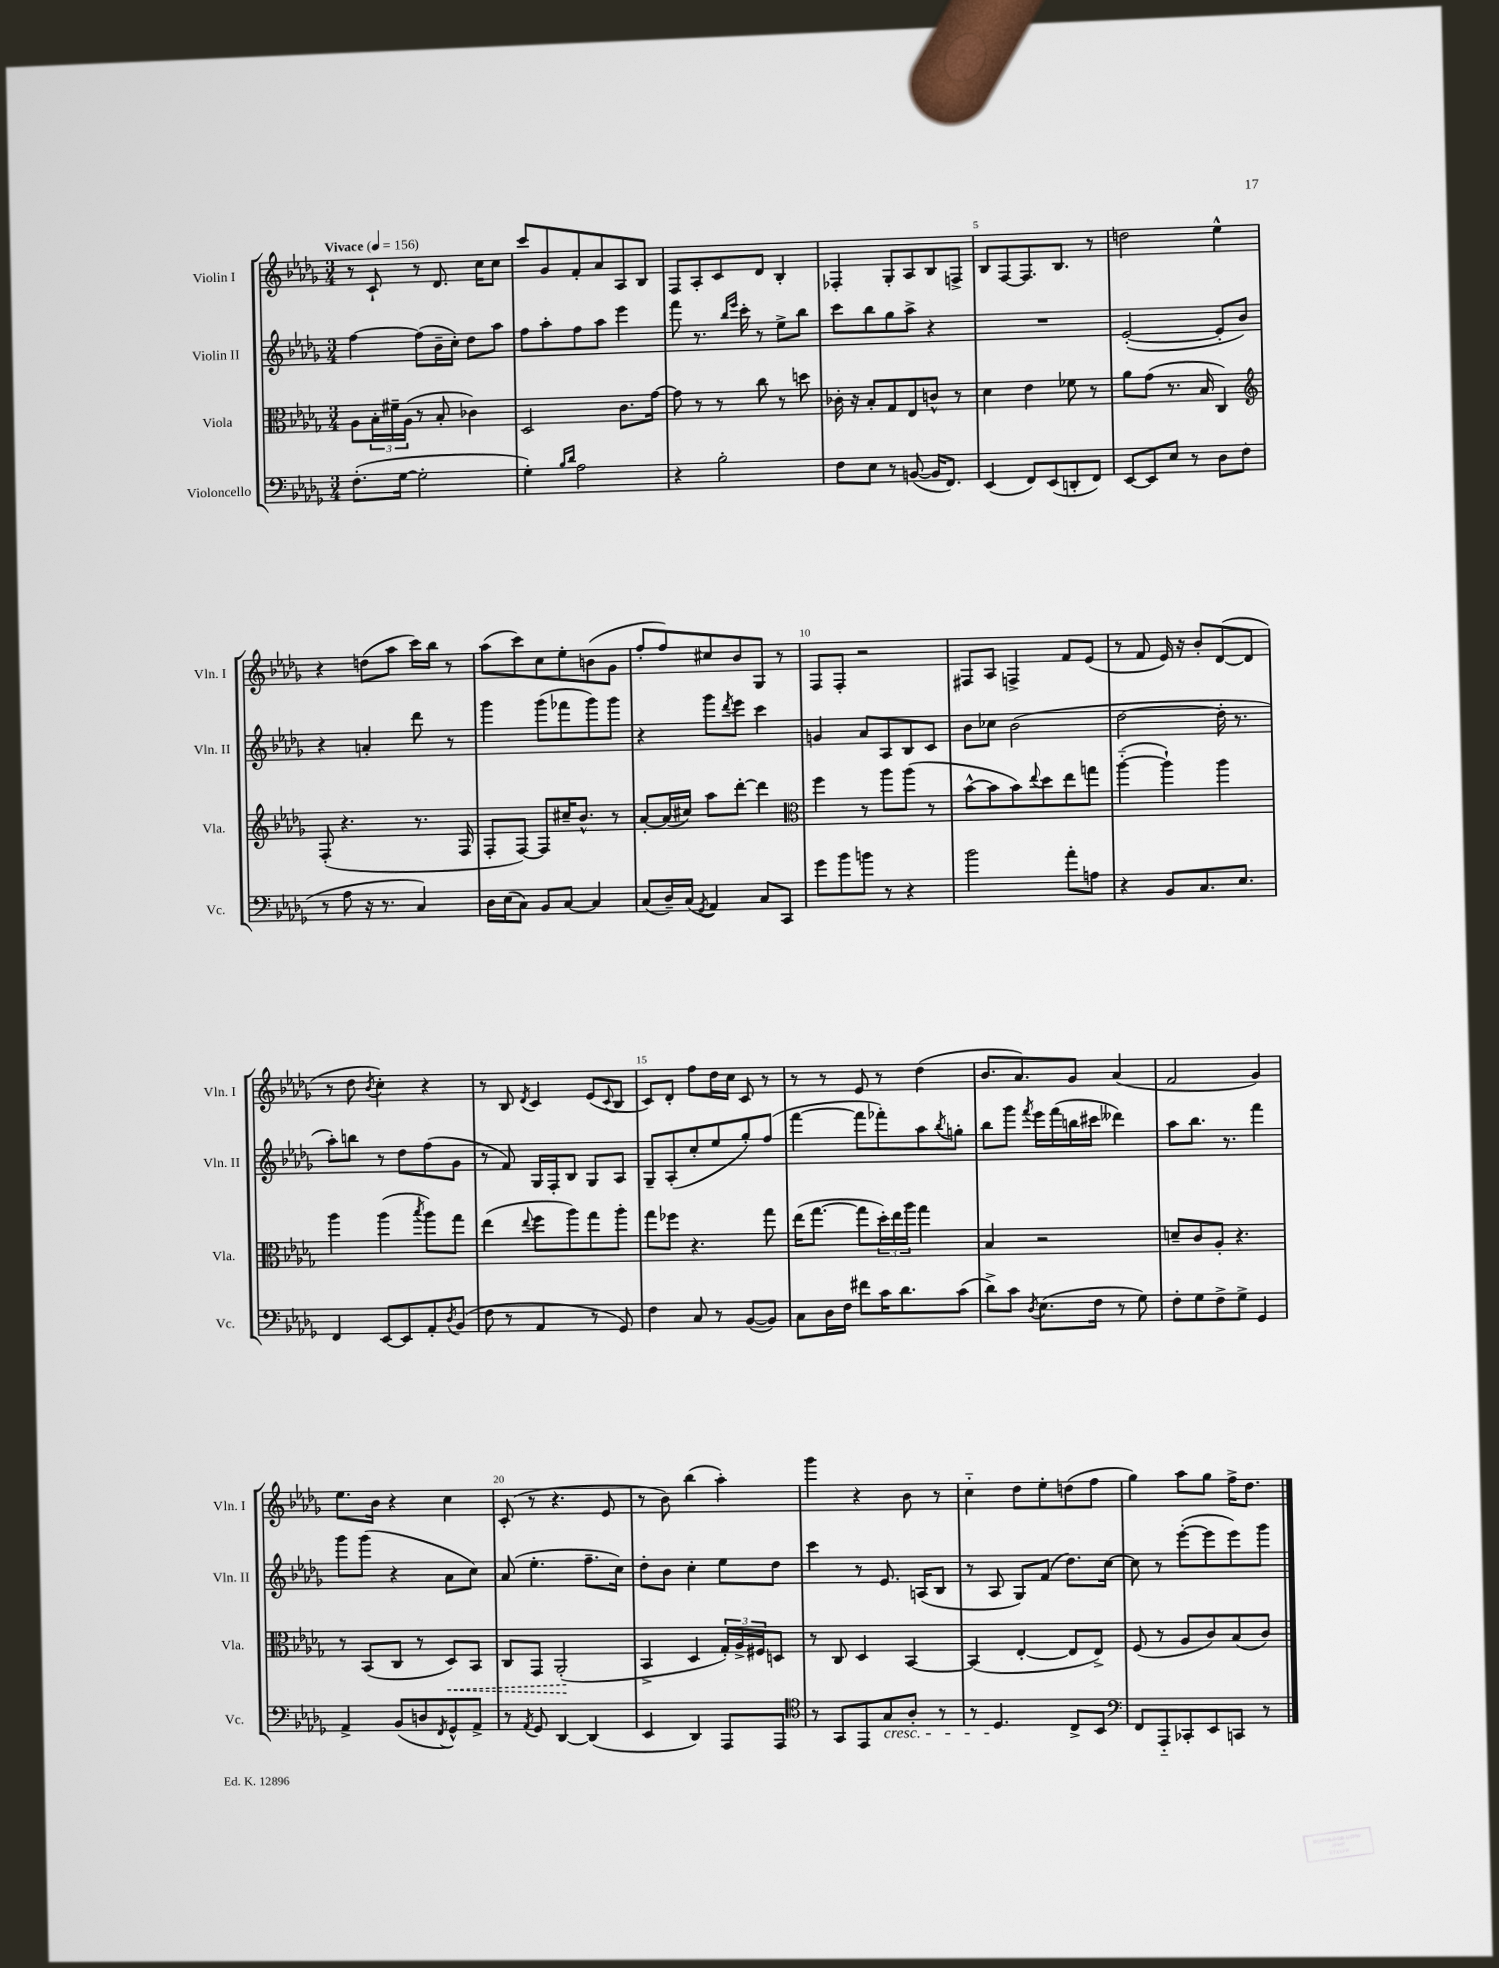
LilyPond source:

<<
\new StaffGroup <<
\new Staff = "s0" \with { instrumentName = "Violin I" shortInstrumentName = "Vln. I" } {
    \clef treble \key des \major \numericTimeSignature \time 3/4 \tempo "Vivace" 4 = 156
    r8 c'8-! r8 des'8. c''16 c''8 |
    c'''8 ges'8 f'8-. aes'8 aes8 bes8 |
    f8 aes8-. c'8 des'8 bes4-. |
    fes4-. ges8-. aes8 bes8 f8-> |
    bes8 f8~ f8. bes8. r8 |
    d''2 ees''4-^ |
    r4 d''8( aes''8 c'''16) bes''16 r8 |
    aes''8( c'''8) c''8 ees''8-. b'8( ges'8 |
    f''8-. f''8) cis''8 bes'8 ges8 r8 |
    f8 f8-. r2 |
    fis8 aes8 f4-> f'8 ees'8( |
    r8 f'8 ees'16) r16 bes'8-. des'8~( des'8 |
    r8 des''8 \acciaccatura { bes'8 } c''4-.) r4 |
    r8 bes8 \acciaccatura { des'8 } c'4 ees'8( \appoggiatura { c'8 } bes8 |
    c'8) des'8-. f''8 des''16 c''16 c'8 r8 |
    r8 r8 ees'8 r8 des''4( |
    bes'8. aes'8.) ges'8 aes'4( |
    f'2 ges'4) |
    ees''8. bes'16 r4 c''4 |
    c'8-.( r8 r4. ees'8 |
    r8 bes'8) bes''4( aes''4-.) |
    ges'''4 r4 bes'8 r8 |
    c''4-_ des''8 ees''8-. d''8( f''8 |
    ges''4) aes''8 ges''8 f''16-> des''8. \bar "|." |
}
\new Staff = "s1" \with { instrumentName = "Violin II" shortInstrumentName = "Vln. II" } {
    \clef treble \key des \major \numericTimeSignature \time 3/4
    f''4~ f''8( bes'16-- c''16-.) des''8 aes''8 |
    f''8 aes''8-. f''8 aes''8 ees'''4 |
    f'''8 r8. \grace { bes''16 ees'''16 } c'''16-. r8 ees''8-> bes''8 |
    c'''8 bes''8 ges''8 aes''8-> r4 |
    R2. |
    ees'2~-.( ees'8-. bes'8) |
    r4 a'4-. des'''8 r8 |
    ges'''4 ges'''8( fes'''8 ges'''8) ges'''8 |
    r4 ges'''8 \acciaccatura { des'''8 } ees'''8 c'''4 |
    g'4 aes'8 aes8 bes8 c'8 |
    bes'8 ces''8 bes'2( |
    des''2~ des''16-. r8. |
    aes''8-.) b''8 r8 des''8 f''8( ges'8 |
    r8 f'8) ges16 f16-. bes8 ges8 aes8 |
    ges8-- aes8-.( c''8-. ees''8 ges''8-.) f''8( |
    f'''4~ f'''8 fes'''8-.) aes''8 \acciaccatura { bes''8 } g''8-. |
    bes''8 ges'''8 \acciaccatura { f'''8 } ees'''16 f'''16( b''16 cis'''16 deses'''4) |
    aes''8 bes''8. r8. f'''4 |
    ges'''8 ges'''8( r4 aes'8 c''8) |
    aes'8( ees''4.-. f''8.-- c''16) |
    des''8-. bes'8 c''4-. ees''8 des''8 |
    c'''4 r8 ees'8. a16( bes8 |
    r8 aes8 ges8) f'8( des''8.) c''16~ |
    c''8 r8 ees'''8~-.( ees'''8 ees'''8) ges'''8 \bar "|." |
}
\new Staff = "s2" \with { instrumentName = "Viola" shortInstrumentName = "Vla." } {
    \clef alto \key des \major \numericTimeSignature \time 3/4
    aes8 \tuplet 3/2 { bes16-. fis'16-- aes16( } r8 bes8-. ces'4) |
    des2 c'8. ges'16~ |
    ges'8 r8 r8 c''8 r8 d''8 |
    ces'16-. r16 bes8-. ges8 ees8 c'8-^ r8 |
    des'4 ees'4 fes'8 r8 |
    aes'8 ges'8( r8. bes16 c4) |
    \clef treble f8-.( r4. r8. f16 |
    f8-. f8~) f8 cis''16-- bes'8.-^ r8 |
    aes'8~-. aes'16( cis''16) aes''8 des'''8~-. des'''4 |
    \clef alto f''4 r8 aes''8 aes''8( r8 |
    bes'8~-^ bes'8 bes'8) \appoggiatura { ees''8 } des''8 ees''8 g''8 |
    aes''4~-_( aes''4-!) aes''4 |
    aes''4 aes''4( \acciaccatura { bes''8 } aes''8) ges''8 |
    ees''4( \appoggiatura { ees''8 } f''8 aes''8) ges''8 aes''8-. |
    ges''8 fes''8 r4. ges''8 |
    ees''16( ges''8.~ ges''8 \tuplet 3/2 { des''16-.) ees''16 aes''16 } ges''4 |
    bes4 r2 |
    d'8-- c'8 aes8-. r4. |
    r8 bes,8( c8 r8 \once \override Hairpin.style = #'dashed-line des8\<) bes,8 |
    c8 ges,8 aes,2-.\!( |
    bes,4-> des4 \tuplet 3/2 { ges16-.) aes16-> fis16 } d8 |
    r8 c8 des4 bes,4~ |
    bes,4( ees4~-. ees8 ees8->) |
    f8( r8 aes8 c'8) bes8( c'8) \bar "|." |
}
\new Staff = "s3" \with { instrumentName = "Violoncello" shortInstrumentName = "Vc." } {
    \clef bass \key des \major \numericTimeSignature \time 3/4
    f8.-.( ges16~ ges2-. |
    ges4-.) \grace { bes16 des'16 } aes2 |
    r4 bes2-. |
    f8 ees8 r8 b,8~( b,16 f,8.) |
    ees,4( f,8) ees,8( d,8-. f,8) |
    ees,8~ ees,8 ees8 r8 des8 f8( |
    r8 aes8 r16 r8. c4) |
    des16 ees16( c8) bes,8 c8~ c4 |
    c8( des16--) c16( \acciaccatura { ges,8 } aes,4) c8 c,8 |
    ges'8 bes'8 b'8 r8 r4 |
    bes'2 aes'8-. a8 |
    r4 bes,8 c8. ees8. |
    f,4 ees,8~ ees,8 aes,8-. \acciaccatura { des8 } bes,8( |
    f8 r8 aes,4 r8 ges,8) |
    f4 c8 r8 bes,8~( bes,8) |
    c8 des16 f16 fis'8 c'16 des'8. c'8( |
    des'8->) c'8 \acciaccatura { des8 } ees8.( f16 r8 ges8) |
    f8-. ges8 f8-> ges8-> ges,4 |
    aes,4-> bes,8( d8 \acciaccatura { f,8 } ges,8-^) aes,8-> |
    r8 \acciaccatura { aes,8 } ges,8 des,4~ des,4( |
    ees,4 des,4) aes,,8 aes,,8 |
    \clef tenor r8 ges,8 ees,8 ges8\cresc aes8-. r8 |
    r8 des4.\! c8-> bes,8 |
    \clef bass f,8 aes,,8-_ ces,8-. ees,8 c,8 r8 \bar "|." |
}
>>
>>
\layout { \context { \Score \override BarNumber.break-visibility = ##(#f #t #t) barNumberVisibility = #(every-nth-bar-number-visible 5) } }
